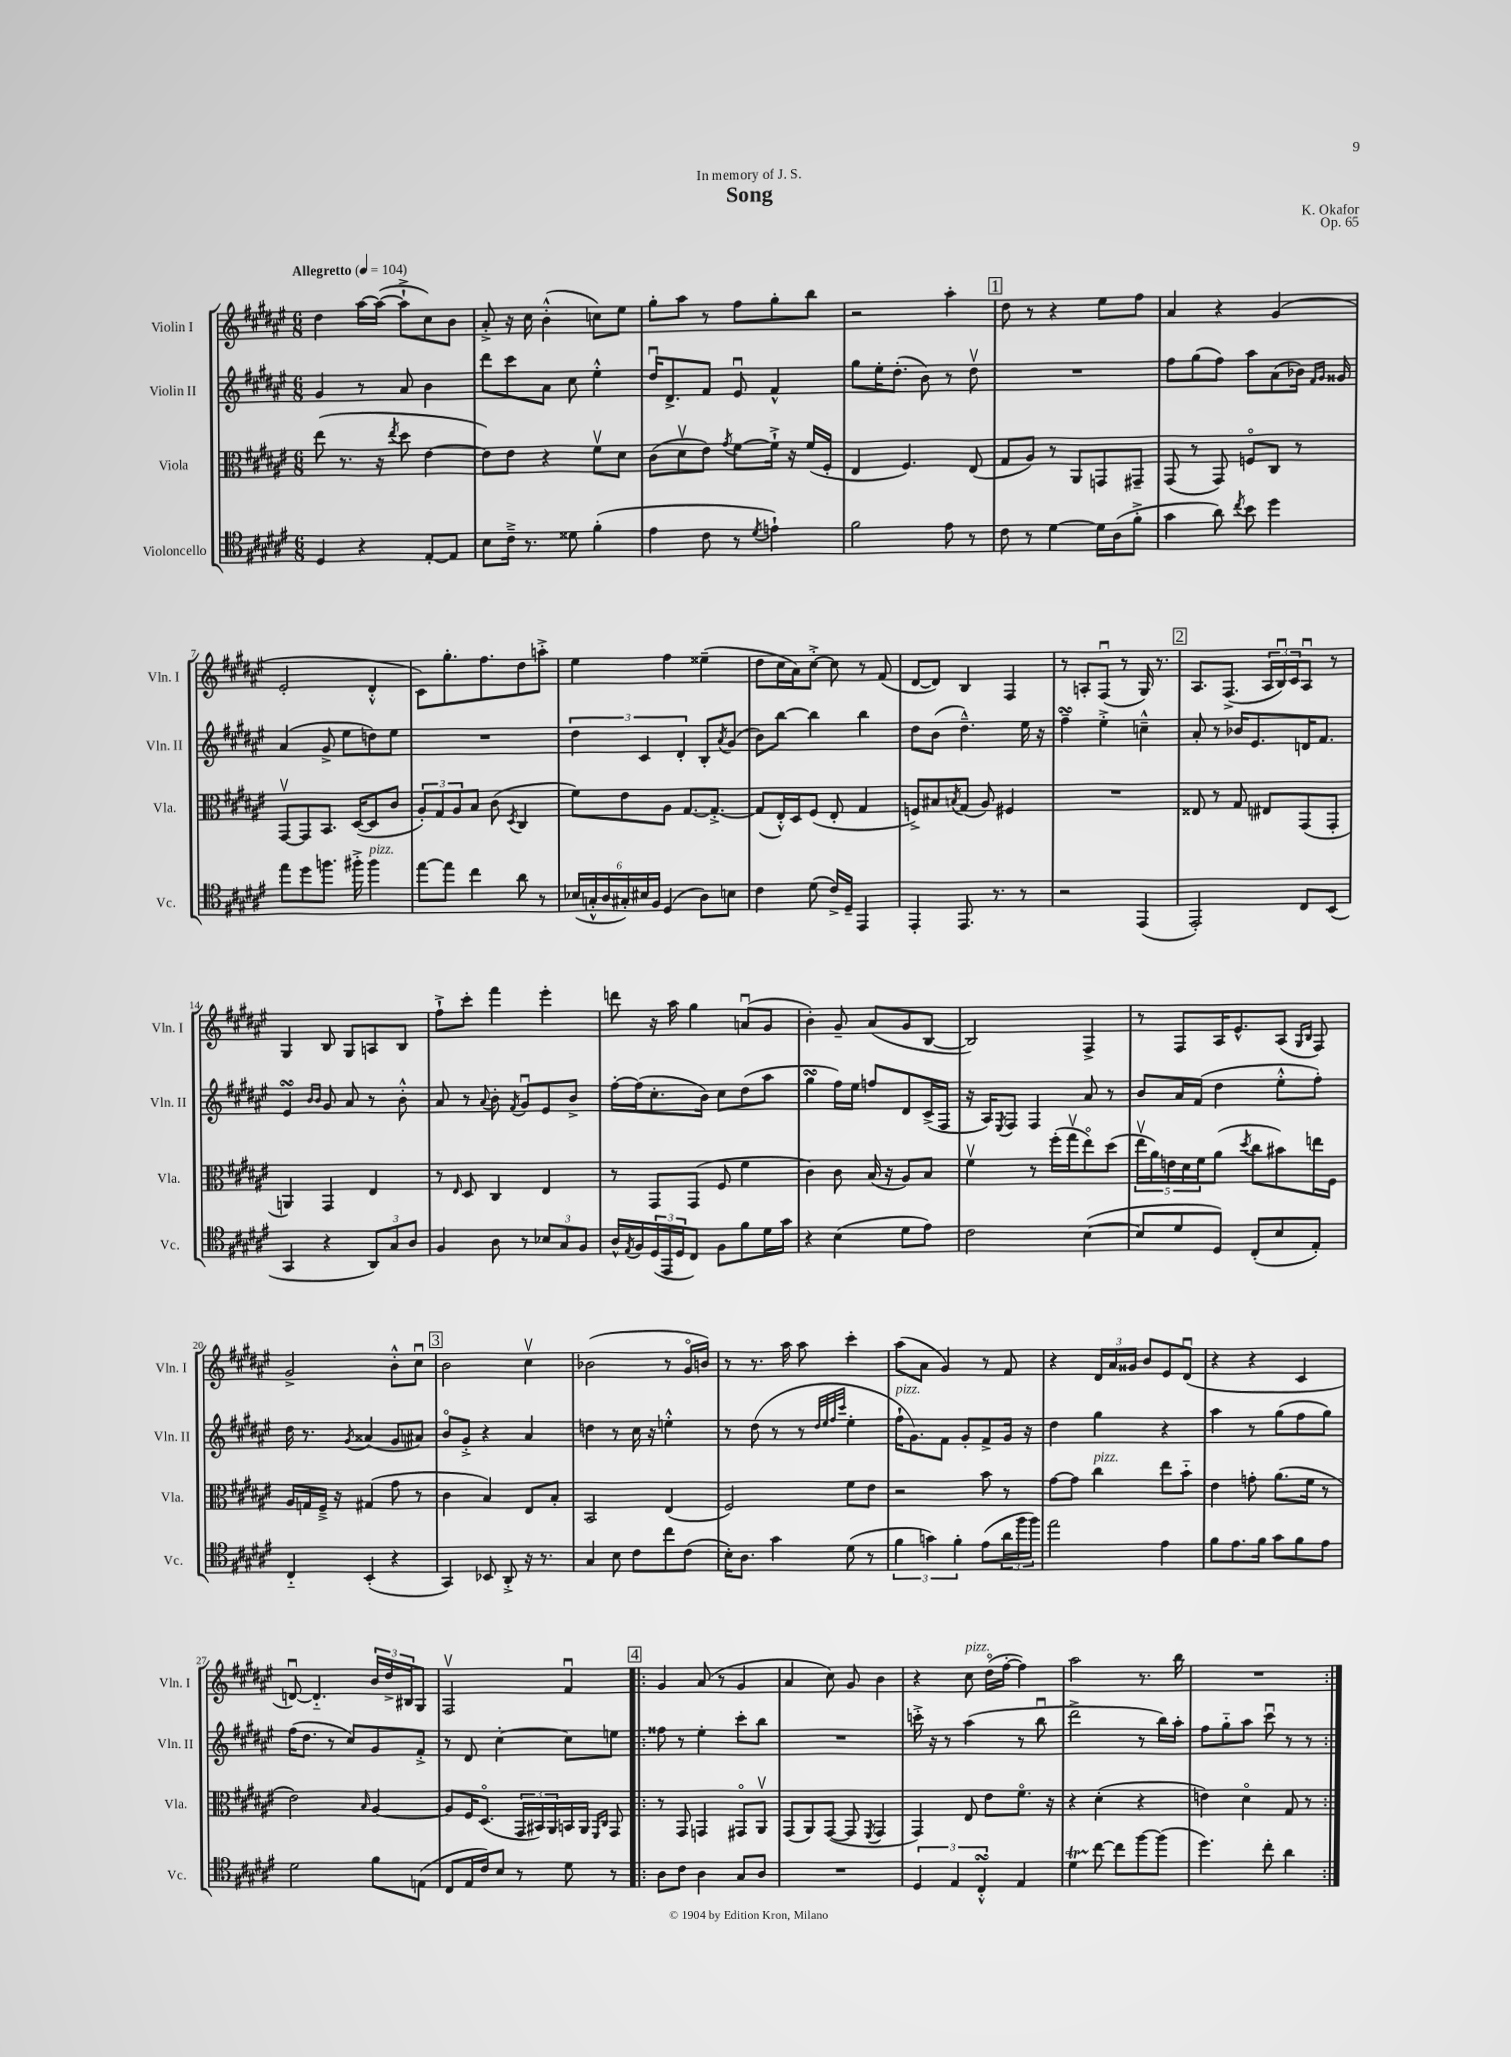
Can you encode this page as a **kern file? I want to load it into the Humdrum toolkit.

**kern	**kern	**kern	**kern
*staff4	*staff3	*staff2	*staff1
*clefC4	*clefC3	*clefG2	*clefG2
*k[f#c#g#d#a#e#]	*k[f#c#g#d#a#e#]	*k[f#c#g#d#a#e#]	*k[f#c#g#d#a#e#]
*M6/8	*M6/8	*M6/8	*M6/8
*MM104	*MM104	*MM104	*MM104
4D#	(8ee#	4g#	4dd#
.	8.r	.	.
4r	.	8r	[16aa#
.	16r	.	(16aa#_
.	8qee#	.	.
.	8dd#	8a#	8aa#`^]
[8E#'	[4e#	4b	8cc#)
8E#]	.	.	8b
=	=	=	=
8B	8e#])	8ddd#	8a#'^
16c#~^	8e#	8ccc#	16r
8.r	.	.	16cc#
.	4r	8a#	(4b'^^
8d##	.	8cc#	.
(4f#'	8f#v	4ee#'^^	8cc)
.	8d#	.	8ee#
=	=	=	=
4e#	(8c#	16dd#u	8gg#'
.	.	8.d#^	.
.	8d#v	.	8aa#
8c#	8e#)	8f#	8r
.	8qg#	.	.
8r	[8f#	8e#u	8ff#
8qd#	.	.	.
4e`)	16f#`^]	4f#^^	8gg#'
.	16r	.	.
.	(16f#	.	8bb
.	16F#'	.	.
=	=	=	=
2f#	4E#	8gg#	2r
.	.	16ee#'	.
.	.	(8.dd#'	.
.	4.F#)	.	.
.	.	8b)	.
8e#	.	8r	4aa#'
8r	(8E#	8dd#v	.
=	=	=	=
8c#	8G#	2.r	8dd#
8r	8A#)	.	8r
[4d#	8r	.	4r
.	8AA#	.	.
16d#]	8GG	.	8ee#
(16A#	.	.	.
8f#'^	8GG#~	.	8ff#
=	=	=	=
4g#	(8GG#	8ff#	4a#
.	8r	(8gg#	.
8a#)	8GG#)	8ff#)	4r
8qcc#	.	.	.
8b	8Fo	8aa#	.
4dd#	8C#	(8a#	(4g#
.	8r	16b-)	.
.	.	16qqf#	.
.	.	16qqg#	.
.	.	16g##	.
=	=	=	=
8ee#	[8GG#v	(4a#	2e#'
8dd#	8GG#]	.	.
8.ff	8.BB	8g#^	.
.	.	8ee#	.
16ff#'^	([16D#	.	.
4ff#	8D#]	8dd)	4d#'^^
.	8c#	8ee#	.
=	=	=	=
[8ee#	12A#')	2.r	8c#)
.	12G#	.	.
8ee#]	.	.	8.gg#'
.	12A#	.	.
4cc#	8B	.	.
.	.	.	8.ff#
.	(8c#	.	.
.	8qD#	.	.
8a#	4C#	.	8dd#
8r	.	.	8aa'^
=	=	=	=
(24B-	8f#)	6dd#	4ee#
24G'^^	.	.	.
24A#	.	.	.
24G#')	8e#	.	.
24B#	.	6c#	.
24F#	.	.	.
(4D#	8A#	.	4ff#
.	.	6d#'	.
.	[8.G#	.	.
8A#)	.	8B'	(4ee##~
.	8.G#'^_	.	.
.	.	8qa#	.
8B	.	(8g#	.
=	=	=	=
4c#	(8G#]	8b)	8dd#
.	16E#'^^)	[8bb	16cc#
.	16D#	.	16a#)
(8d#	(8F#	4bb]	[8cc#'^
16c#^)	8E#'	.	8cc#]
16D#~	.	.	.
4EE#	4G#	4bb	8r
.	.	.	(8f#
=	=	=	=
4EE#'	8F^)	8dd#	[8d#
.	8B#	(8b	8d#])
.	8qB	.	.
8.EE#	(8G#	4.dd#~^^)	4B
.	8A#)	.	.
8.r	.	.	.
.	4F#	.	4F#
8r	.	16ee#	.
.	.	16r	.
=	=	=	=
2r	2.r	4ff#~	8r
.	.	.	8A'
.	.	4ee#'^	(8F#u
.	.	.	8r
(4EE#	.	4cc~^^	16G#)
.	.	.	8.r
=	=	=	=
2EE#')	8E##	8a#'	8.A#
.	8r	8r	.
.	.	.	(8.F#^
.	8G#	16b-	.
.	.	8.e#	.
.	8E#	.	24A#
.	.	.	24Bu)
.	.	.	24c#
8C#	(8GG#	16d	8A#u
.	.	8.f#	.
(8BB	8GG#'	.	8r
=	=	=	=
4GG#	4AA)	4e#	4G#
.	.	16qqb	.
.	.	16qqb	.
4r	4GG#	8g#	8B
.	.	8a#	8G#
12AA#)	4E#	8r	8A
12G#	.	.	.
.	.	8b'^^	8B
12A#	.	.	.
=	=	=	=
4F#	8r	8a#	8ff#`^
.	16qqE#	.	.
.	8D#	8r	8ccc#'
.	.	8qqa#	.
8A#	4C#	8b'	4fff#
.	.	8qf#	.
8r	.	8g#u	.
12B-	4E#	8e#	4eee#'
12G#	.	.	.
.	.	8b^	.
12F#	.	.	.
=	=	=	=
16A#^^	8r	[16ff#'	8ddd
8qE#	.	.	.
16F#	.	(16ff#]	.
(24D#	8GG#	8.cc#'	16r
24EE#	.	.	.
.	.	.	16aa#
24D#	.	.	.
8C#)	(8GG#	.	4gg#
.	.	16b)	.
8F#	8F#	8cc#	.
8f#	4f#	(8dd#	(8au
16d#	.	8aa#	8g#
16g#	.	.	.
=	=	=	=
4r	4c#)	4gg#	4b')
(4B	8c#	16ff#)	8g#~
.	.	16ee#	.
.	(16B	8ff	(8a#
.	16r	.	.
8d#	8A#)	8d#	8g#
8e#)	8B	(16c#^	[8B
.	.	16F#	.
=	=	=	=
2c#	4f#v	16r	2B])
.	.	16A#)	.
.	.	8qE#	.
.	.	8F#	.
.	8r	4F#	.
.	(16ff#'	.	.
.	16gg#v	.	.
([4B	8ee#o)	8a#	4F#^
.	(8dd#	8r	.
=	=	=	=
8B]	20ee#v	8b	8r
.	20a#)	.	.
.	20e	.	.
8d#	.	16a#	8F#
.	20d#	.	.
.	.	(16f#	.
.	20f#	.	.
8D#)	(8a#	4dd#	16A#
.	.	.	8.e#^^
.	8qdd#	.	.
(8C#'	8cc#	.	.
8B	8b#)	8ee#'^^	(8A#
.	.	.	16qqG#
.	.	.	16qqB
8E#')	16ee	8ff#')	8F#)
.	16F#	.	.
=	=	=	=
4C#'~	16A#	16dd#	2g#^
.	16G	8.r	.
.	16F#~^	.	.
.	16r	.	.
.	.	8qg#	.
(4BB'	(4G#	(4a##	.
4r	8g#	8g#	8b'^^
.	8r	8a#)	8cc#u
=	=	=	=
4GG#)	4c#	8bo	2b
.	.	8g#'^	.
8BB-	4B)	4r	.
8AA#'^	.	.	.
16r	8E#	4a#	4cc#v
8.r	.	.	.
.	8B'	.	.
=	=	=	=
4G#	2BB	4dd	(2b-
8B	.	8r	.
8c#	.	16cc#	.
.	.	16r	.
8cc#	(4E#	4ee'^^	8r
(8c#	.	.	16g#o
.	.	.	16b)
=	=	=	=
16B')	2F#)	8r	8r
8.A#	.	.	.
.	.	(8dd#	8.r
4g#	.	8r	.
.	.	.	16aa#
.	.	8r	8aa#
.	.	32qqdd#	.
.	.	32qqee#	.
.	.	32qqff#	.
.	.	32qqccc#	.
(8d#	8f#	4ee#'	4ccc#'
8r	8e#	.	.
=	=	=	=
6f#	2r	16ff#`	(8aa#
.	.	8.g#)	.
.	.	.	8a#
6g)	.	.	.
.	.	8f#	4g#)
6f#'	.	.	.
.	.	8g#'	.
(8e#	8b	8f#^	8r
24a#	8r	16g#	8f#
24ff#	.	.	.
.	.	16r	.
24ff#)	.	.	.
=	=	=	=
2ee#	[8g#	4dd#	4r
.	8g#]	.	.
.	4cc#	4gg#	24d#
.	.	.	24a#
.	.	.	24g##
.	.	.	8b
4e#	8ee#	4r	8e#
.	8b'~	.	(8d#u
=	=	=	=
8f#	4e#	4aa#	4r
8.e#	.	.	.
.	8g'	8r	4r
16f#	.	.	.
8g#	(8.a#	(8gg#	.
8f#	.	8ff#	4c#
.	16f#	.	.
8e#	8r	8gg#)	.
=	=	=	=
2d#	2e#)	(16ff#	[8du)
.	.	8.dd#	.
.	.	.	4.d'~]
.	.	8r	.
.	.	8cc#)	.
.	16qqB	.	.
8f#	[4A#	8g#	24b
.	.	.	24dd#^
.	.	.	24B#
(8E	.	8f#'^	8G#
=	=	=	=
8C#	8A#]	8r	2F#v
16E#	16F#	8d#	.
16c#)	(8.D#o	.	.
8B	.	[4cc#'	.
8r	24GG#	.	.
.	24BB#)	.	.
.	24AA#	.	.
8d#	16BB	8cc#]	4f#u
.	16AA#	.	.
.	16qqFF#	.	.
.	16qqC#	.	.
8r	8GG#	8ee	.
=!|:	=!|:	=!|:	=!|:
8A#	8r	8ff##	4g#
8c#	8GG#	8r	.
4A#	4GG	4ee#'	(8a#
.	.	.	8r
8G#	8GG#o	8ccc#'	4g#
8A#	8AA#v	8bb	.
=	=	=	=
2.r	(8GG#	2.r	4a#
.	8AA#)	.	.
.	([8GG#	.	8cc#)
.	8GG#]	.	8g#
.	8qFF#	.	.
.	4GG#	.	4b
=	=	=	=
6D#	4GG#)	16ccc'^	4r
.	.	16r	.
.	.	8r	.
6E#	.	.	.
.	8E#	(4aa#	8cc#
6C#'^^	.	.	.
.	8e#	.	(16dd#o
.	.	.	[16ff#'
4E#	8.f#o	8r	4ff#])
.	.	8bbu	.
.	16r	.	.
=	=	=	=
4d#	4r	2ddd#^	2aa#
[8cc#	(4d#'	.	.
8cc#]	.	.	.
[8ff#	4r	8r	8.r
(8ff#]	.	16bb)	.
.	.	16aa#'	16bb
=	=	=	=
4.dd#)	4e)	8ff#	2.r
.	.	8gg#'~	.
.	4d#o	8aa#	.
8cc#'	.	8ccc#u	.
4a#	8G#	8r	.
.	8r	8r	.
==:|!	==:|!	==:|!	==:|!
*-	*-	*-	*-
